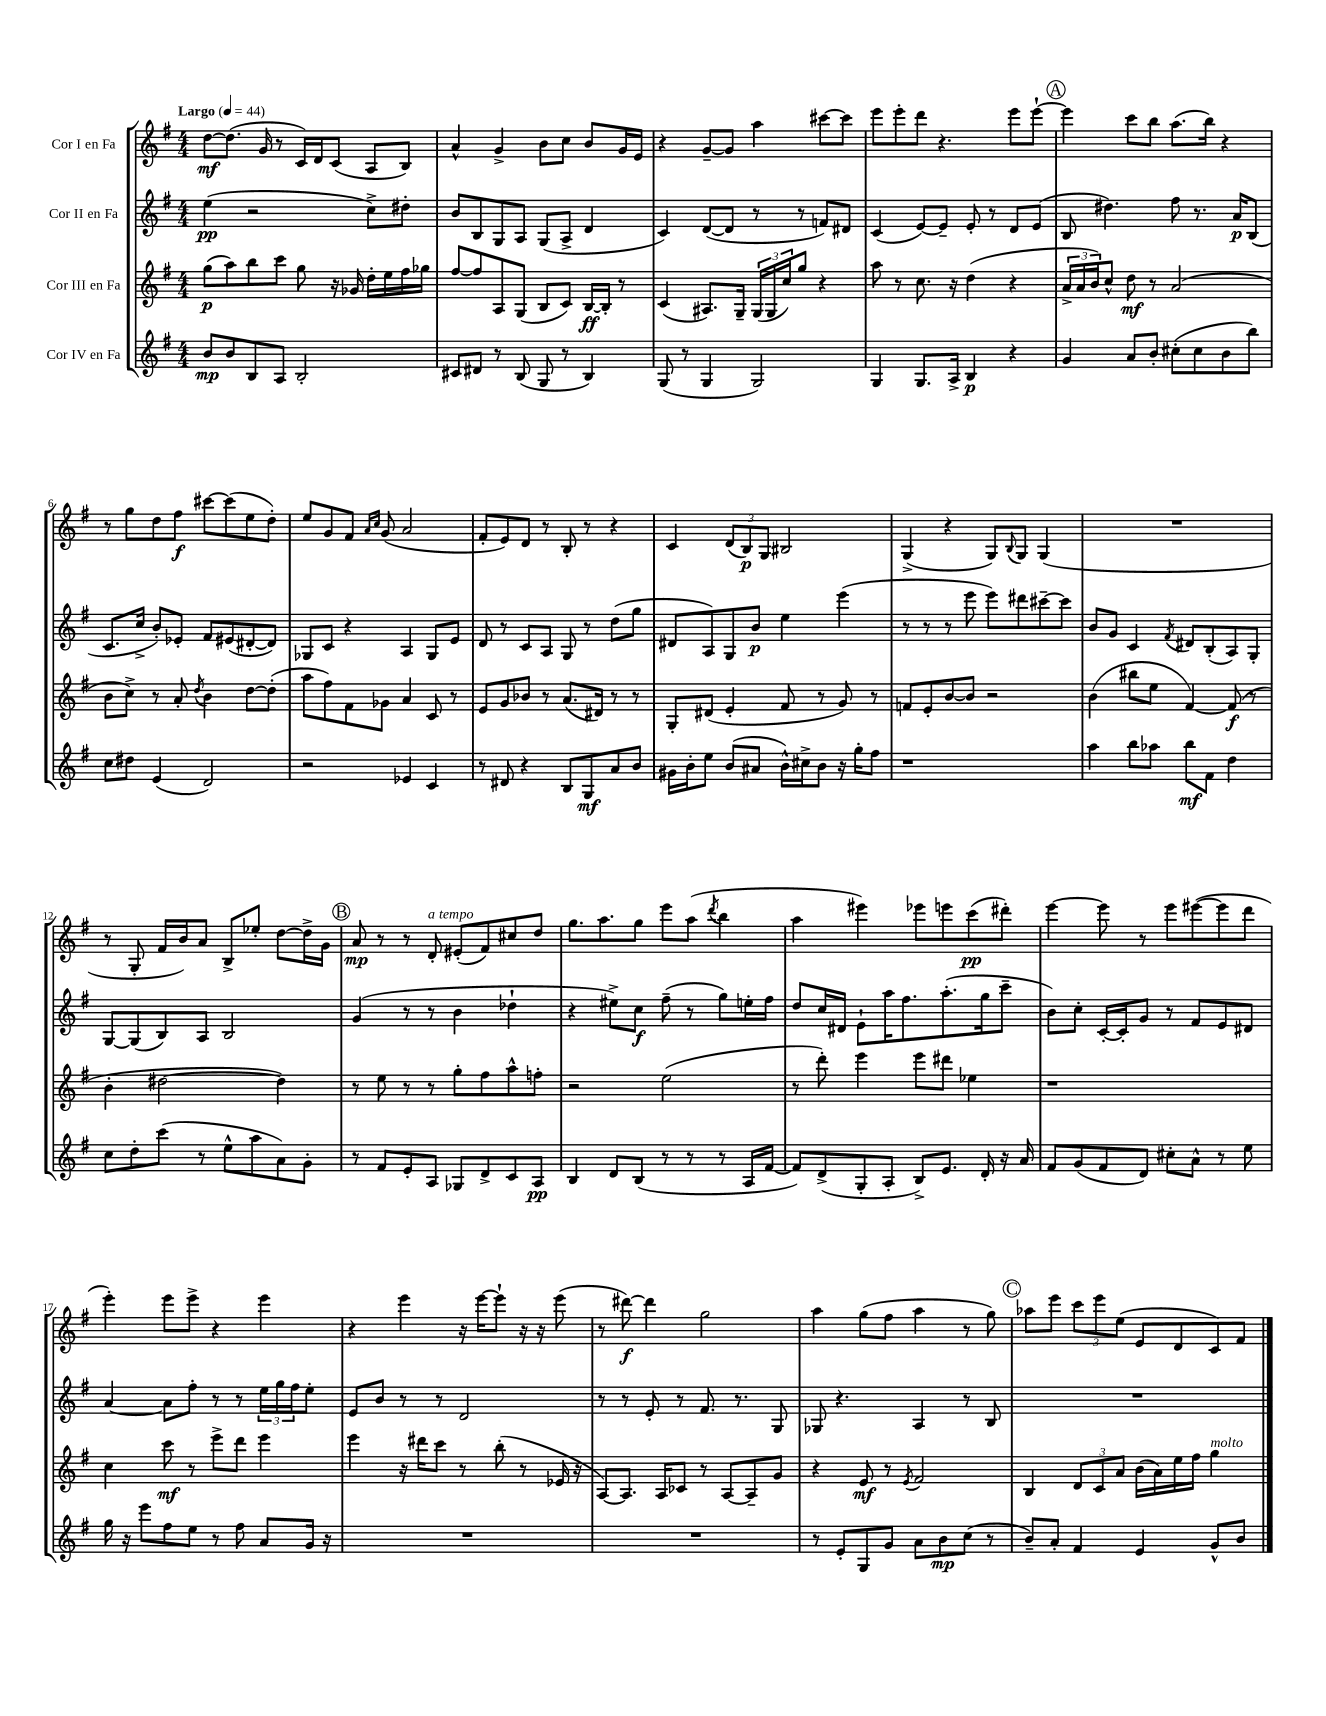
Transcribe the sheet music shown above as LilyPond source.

<<
\new StaffGroup <<
\new Staff = "s0" \with { instrumentName = "Cor I en Fa" } {
    \clef treble \key g \major \numericTimeSignature \time 4/4 \tempo "Largo" 4 = 44
    d''8~\mf d''8.( g'16 r8 c'16) d'16 c'8( a8 b8) |
    a'4-^ g'4-> b'8 c''8 b'8 g'16 e'16 |
    r4 g'8~-- g'8 a''4 cis'''8~ cis'''8 |
    e'''8 e'''8-. d'''8 r4. e'''8 e'''8~-! |
    \mark \markup { \circle "A" } e'''4 c'''8 b''8 a''8.( b''16) r4 |
    r8 g''8 d''8 fis''8\f cis'''8~ cis'''8( e''8 d''8-.) |
    e''8 g'8 fis'8 \grace { a'16 c''16 } g'8( a'2 |
    fis'8-. e'8) d'8 r8 b8-. r8 r4 |
    c'4 \tuplet 3/2 { d'8( b8\p) g8 } bis2 |
    g4->( r4 g8) \appoggiatura { b8 } g8 g4( |
    R1 |
    r8 g8-. fis'16 b'16) a'8 b8-> ees''8-. d''8~ d''16-> g'16 |
    \mark \markup { \circle "B" } a'8\mp r8 r8 d'8-.^\markup { \italic "a tempo" } eis'8-.( fis'8) cis''8 d''8 |
    g''8. a''8. g''8 e'''8 a''8( \acciaccatura { d'''8 } b''4 |
    a''4 eis'''4) ees'''8 e'''8 c'''8\pp( dis'''8-.) |
    e'''4~ e'''8 r8 e'''8 eis'''8~( eis'''8 d'''8 |
    e'''4-.) e'''8 e'''8-> r4 e'''4 |
    r4 e'''4 r16 e'''16~ e'''8-! r16 r16 e'''8( |
    r8 dis'''8~\f) dis'''4 g''2 |
    a''4 g''8( fis''8 a''4 r8 g''8) |
    \mark \markup { \circle "C" } aes''8 e'''8 \tuplet 3/2 { c'''8 e'''8 e''8( } e'8 d'8 c'8) fis'8 \bar "|." |
}
\new Staff = "s1" \with { instrumentName = "Cor II en Fa" } {
    \clef treble \key g \major \numericTimeSignature \time 4/4
    e''4\pp( r2 c''8->) dis''8-. |
    b'8 b8 g8 a8 g8( a8-> d'4 |
    c'4) d'8~( d'8 r8 r8 f'8) dis'8 |
    c'4( e'8~) e'8-- e'8-. r8 d'8 e'8( |
    \mark \markup { \circle "A" } b8 dis''4.) fis''8 r8. a'16\p b8( |
    c'8. c''16-> b'8-.) ees'8-. fis'8 eis'8( dis'8~-. dis'8) |
    ges8 c'8 r4 a4 ges8 e'8 |
    d'8 r8 c'8 a8 g8 r8 d''8( g''8 |
    dis'8 a8) g8 b'8\p e''4 e'''4( |
    r8 r8 r8 e'''8 e'''8) dis'''8 cis'''8~-- cis'''8 |
    b'8 g'8 c'4 \acciaccatura { fis'8 } dis'8 b8-.( a8) g8-. |
    g8~ g8( b8) a8 b2 |
    \mark \markup { \circle "B" } g'4( r8 r8 b'4 des''4-! |
    r4 eis''8->) c''8\f fis''8--( r8 g''8) e''16-. fis''16 |
    d''8 c''16 dis'16 e'8-! a''16 fis''8. a''8.-.( g''16 c'''8-- |
    b'8) c''8-. c'16~-. c'16-. g'8 r8 fis'8 e'8 dis'8 |
    a'4~ a'8 fis''8-. r8 r8 \tuplet 3/2 { e''16 g''16 fis''16 } e''8-. |
    e'8 b'8 r8 r8 d'2 |
    r8 r8 e'8-. r8 fis'8. r8. g8 |
    ges8 r4. a4 r8 b8 |
    \mark \markup { \circle "C" } R1 \bar "|." |
}
\new Staff = "s2" \with { instrumentName = "Cor III en Fa" } {
    \clef treble \key g \major \numericTimeSignature \time 4/4
    g''8\p( a''8) b''8 c'''8 g''8 r16 ges'16 d''16-. e''16 fis''16 ges''16 |
    fis''8~ fis''8 a8 g8( b8 c'8) b16~\ff b16-. r8 |
    c'4( ais8.) g16-- \tuplet 3/2 { g16( g16 c''16) } g''8 r4 |
    a''8 r8 c''8. r16 d''4( r4 |
    \mark \markup { \circle "A" } \tuplet 3/2 { a'16-> a'16 b'16) } c''8-^ d''8\mf r8 a'2( |
    b'8 c''8->) r8 a'8-. \acciaccatura { d''8 } b'4 d''8~ d''8-.( |
    a''8 fis''8) fis'8 ges'8 a'4 c'8 r8 |
    e'8 g'8 bes'8 r8 a'8.( dis'16) r8 r8 |
    g8-. dis'8( e'4-. fis'8 r8 g'8) r8 |
    f'8 e'8-. b'8~ b'8 r2 |
    b'4( bis''8 e''8 fis'4~) fis'8\f( r8 |
    b'4-. dis''2~ dis''4) |
    \mark \markup { \circle "B" } r8 e''8 r8 r8 g''8-. fis''8 a''8-^ f''8-. |
    r2 e''2( |
    r8 d'''8-.) e'''4 e'''8 dis'''8 ees''4 |
    r1 |
    c''4 c'''8\mf r8 e'''8-> d'''8 e'''4 |
    e'''4 r16 dis'''16 c'''8 r8 b''8-.( r8 ees'16 r16 |
    a8~) a8. a16 ces'8 r8 a8~ a8-- g'8 |
    r4 e'8\mf r8 \acciaccatura { e'8 } fis'2 |
    \mark \markup { \circle "C" } b4 \tuplet 3/2 { d'8 c'8 a'8 } b'16( a'16) e''16 fis''16 g''4^\markup { \italic "molto" } \bar "|." |
}
\new Staff = "s3" \with { instrumentName = "Cor IV en Fa" } {
    \clef treble \key g \major \numericTimeSignature \time 4/4
    b'8\mp b'8 b8 a8 b2-. |
    cis'8 dis'8 r8 b8( g8 r8 b4) |
    g8( r8 g4 g2) |
    g4 g8. a16-> b4\p r4 |
    \mark \markup { \circle "A" } g'4 a'8 b'8-. cis''8-.( cis''8 b'8 b''8) |
    c''8 dis''8 e'4( d'2) |
    r2 ees'4 c'4 |
    r8 dis'8 r4 b8 g8\mf a'8 b'8 |
    gis'16 b'16-. e''8 b'8( ais'8 b'16-^) cis''16-> b'8 r16 g''16-. fis''8 |
    r1 |
    a''4 b''8 aes''8 b''8\mf fis'8 d''4 |
    c''8 d''8-. c'''8( r8 e''8-^ a''8 a'8) g'8-. |
    \mark \markup { \circle "B" } r8 fis'8 e'8-. a8 ges8 d'8-> c'8 a8\pp |
    b4 d'8 b8( r8 r8 r8 a16 fis'16~ |
    fis'8) d'8->( g8-. a8-. b8->) e'8. d'16-. r16 a'16 |
    fis'8 g'8( fis'8 d'8) cis''8-. a'8-^ r8 e''8 |
    g''16 r16 e'''8 fis''8 e''8 r8 fis''8 a'8 g'16 r16 |
    R1 |
    R1 |
    r8 e'8-. g8 g'8 a'8 b'8\mp c''8( r8 |
    \mark \markup { \circle "C" } b'8--) a'8-. fis'4 e'4 g'8-^ b'8 \bar "|." |
}
>>
>>
